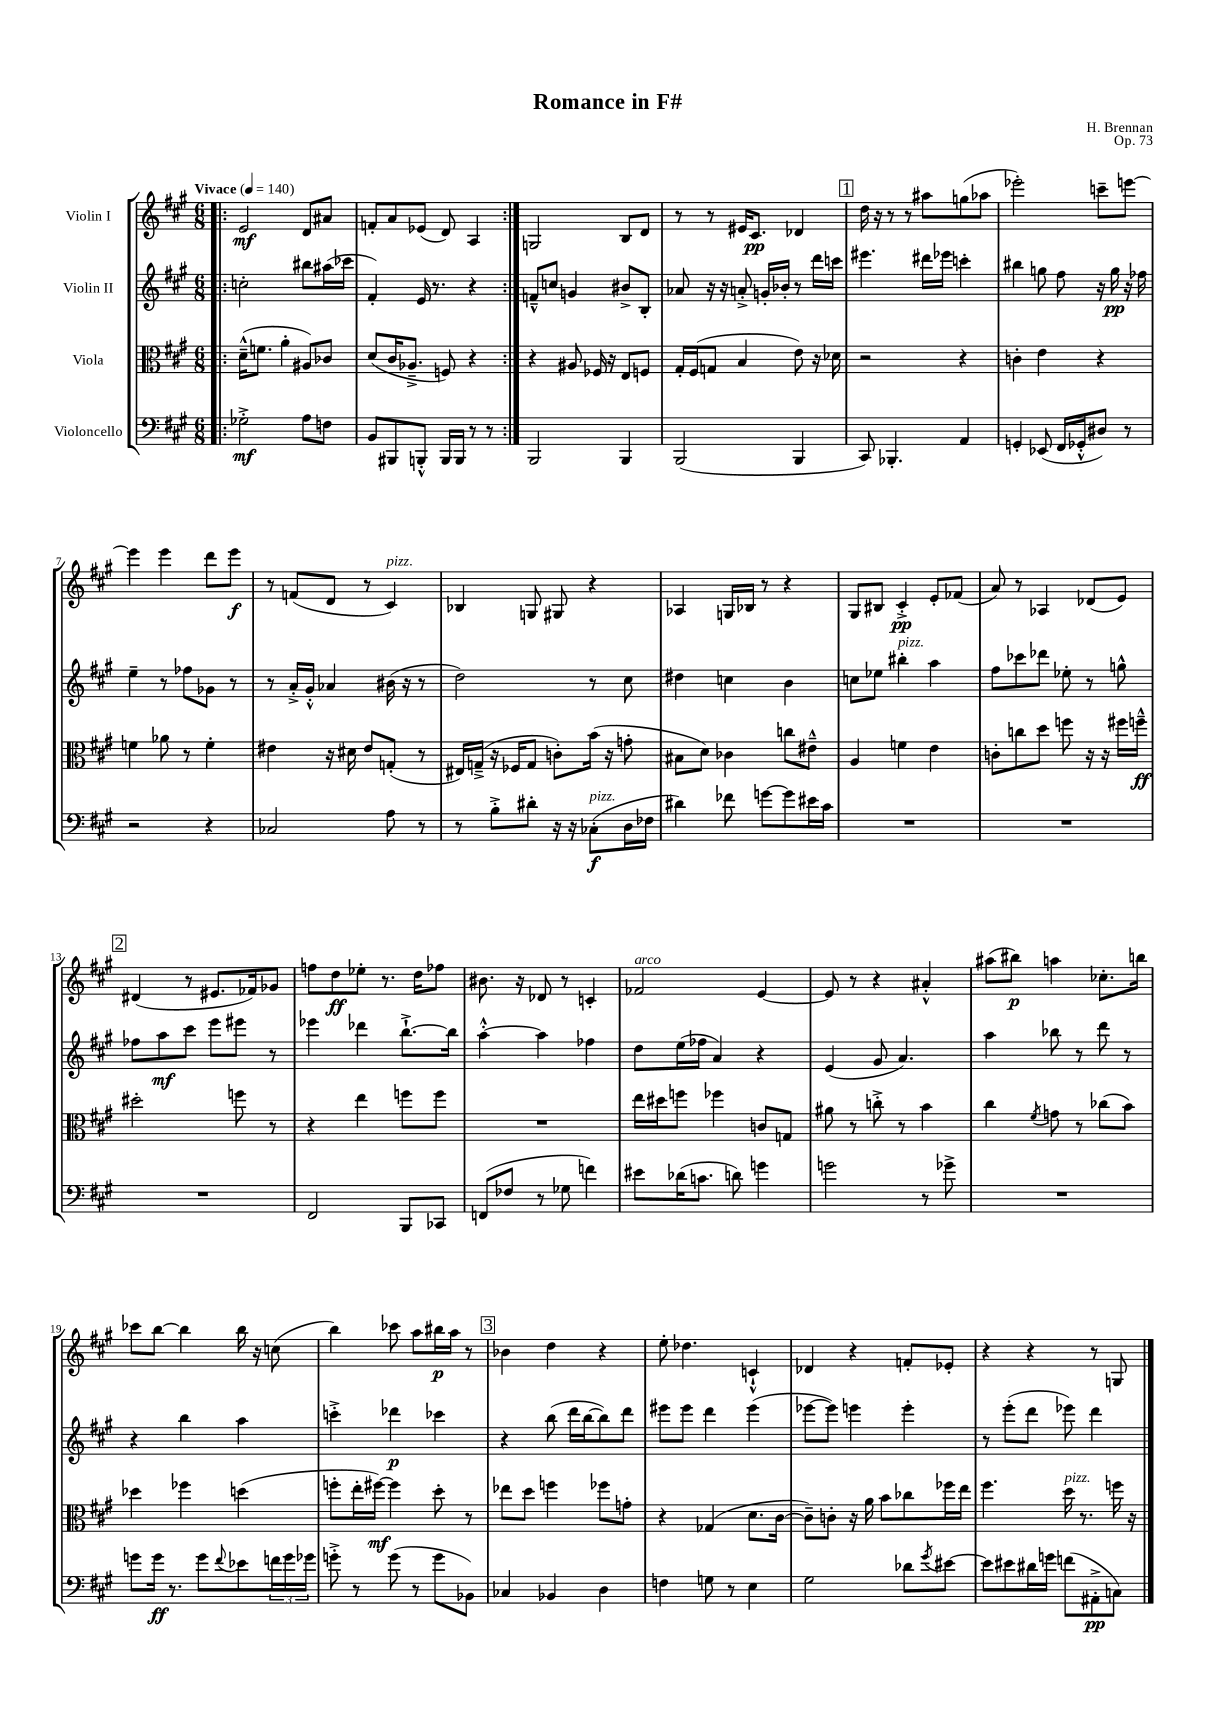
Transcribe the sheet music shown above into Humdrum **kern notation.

**kern	**kern	**kern	**kern
*staff4	*staff3	*staff2	*staff1
*clefF4	*clefC3	*clefG2	*clefG2
*k[f#c#g#]	*k[f#c#g#]	*k[f#c#g#]	*k[f#c#g#]
*M6/8	*M6/8	*M6/8	*M6/8
*MM140	*MM140	*MM140	*MM140
=!|:	=!|:	=!|:	=!|:
2G-'^	(16d~^^	2cc'	2e
.	8.f	.	.
.	4a'	.	.
8A	8A#)	8bb#	8d
8F	8c-	(16aa#	8a#
.	.	16ccc-	.
=	=	=	=
8BB	(8d	4f#')	8f'
8BBB#	16c#	.	8a
.	8.A-~^	.	.
8BBB'^^	.	16e	(8e-
.	.	8.r	.
16BBB	8F)	.	8d)
16BBB	.	.	.
8r	4r	4r	4A
8r	.	.	.
=:|!	=:|!	=:|!	=:|!
2BBB	4r	8f~^^	2G
.	.	8cc	.
.	8A#	4g	.
.	16F-	.	.
.	16r	.	.
4BBB	8E	8b#^	8B
.	8F	8B'	8d
=	=	=	=
(2BBB	16G#'	8a-	8r
.	(16F#	.	.
.	8G	16r	8r
.	.	16r	.
.	4B	8a'^	16e#
.	.	.	8.c#
.	.	16g'	.
.	.	16b-'	.
4BBB	8e)	8r	4d-
.	16r	16ddd	.
.	16d-	16ccc	.
=	=	=	=
8CC#)	2r	4.eee#	16dd
.	.	.	16r
4.BBB-'	.	.	8r
.	.	.	8r
.	.	16ddd#	8aa#
.	.	16eee-	.
4AA	4r	4ccc'	(8gg
.	.	.	8aa-
=	=	=	=
4GG'	4c'	4bb#	2eee-')
(8EE-	4e	8gg	.
16FF#	.	8ff#	.
16GG-'^^	.	.	.
8D#)	4r	16r	8ccc~
.	.	16gg	.
8r	.	16r	[8eee
.	.	16ff-	.
=	=	=	=
2r	4f	4ee~	4eee]
.	8a-	8r	4eee
.	8r	8ff-	.
4r	4f'	8g-	8ddd
.	.	8r	8eee
=	=	=	=
2C-	4e#	8r	8r
.	.	16a'^	(8f
.	.	16g#'^^	.
.	16r	4a-	8d
.	16d#	.	.
.	8e#	.	8r
8A	(8G'	(16b#	4c#)
.	.	16r	.
8r	8r	8r	.
=	=	=	=
8r	16E#)	2dd)	4B-
.	(16G~^	.	.
8B'^	16r	.	.
.	16F-	.	.
8d#'	8G	.	8G
16r	8c')	.	8G#
16r	.	.	.
(8C-'	(16b	8r	4r
.	16r	.	.
16D	8g'	8cc#	.
16F-	.	.	.
=	=	=	=
4d#)	8B#	4dd#	4A-
.	8d)	.	.
8f-	4c-	4cc	16G
.	.	.	16B-
[8g	.	.	8r
8g]	8cc	4b	4r
16e#	8e#~^^	.	.
16c#	.	.	.
=	=	=	=
2.r	4A	8cc	8G#
.	.	8ee-	8B#
.	4f	4bb#'	4c#'^
.	4e	4aa	8e'
.	.	.	(8f-
=	=	=	=
2.r	8c'	8ff#	8a)
.	8cc	8ccc-	8r
.	8dd	8ddd-	4A-
.	8ff	8ee-'	.
.	16r	8r	(8d-
.	16r	.	.
.	16ff#	8gg^^	8e)
.	16ff~^^	.	.
=	=	=	=
2.r	2dd#'	8ff-	(4d#
.	.	8aa	.
.	.	8ccc#	8r
.	.	8eee	8.e#
.	8ff	8eee#	.
.	.	.	16f-)
.	8r	8r	8g-
=	=	=	=
2FF#	4r	4eee-	8ff
.	.	.	8dd
.	4ee	4ddd-	8ee-'
.	.	.	8.r
8BBB	8ff	[8.bb`^	.
.	.	.	16dd
8CC-	8ff	.	8ff-
.	.	16bb]	.
=	=	=	=
(8FF	2.r	[4aa'^^	8.b#
8F-	.	.	.
.	.	.	16r
8r	.	4aa]	8d-
8G-	.	.	8r
4f)	.	4ff-	4c'
=	=	=	=
8e#	16ee	8dd	2f-
.	16dd#	.	.
(16d-	8ff	(16ee	.
8.c	.	16ff-	.
.	4ff-	4a)	.
8d)	.	.	.
4g	8c	4r	[4e
.	8G	.	.
=	=	=	=
2g	8a#	(4e	8e]
.	8r	.	8r
.	8cc'^	8g#	4r
.	8r	4.a)	.
8r	4b	.	4a#'^^
8g-^	.	.	.
=	=	=	=
2.r	4cc#	4aa	(8aa#
.	.	.	8bb#)
.	8qf#	.	.
.	8g	8bb-	4aa
.	8r	8r	.
.	(8cc-	8ddd	8.cc-'
.	8b)	8r	.
.	.	.	16bb
=	=	=	=
8g	4dd-	4r	8ccc-
16g	.	.	[8bb
8.r	.	.	.
.	4ff-	4bb	4bb]
8g	.	.	.
8qqf#	.	.	.
8e-	(4dd	4aa	16bb
.	.	.	16r
24f	.	.	(8cc
24g	.	.	.
24g-	.	.	.
=	=	=	=
8g'^	8ff'	4ccc'^	4bb)
8r	16ee'	.	.
.	[16ff#)	.	.
(8g	4ff#]	4ddd-	8ccc-
8r	.	.	8aa
8g	8dd'	4ccc-	16bb#
.	.	.	16aa
8BB-)	8r	.	8r
=	=	=	=
4C-	8ee-	4r	4b-
.	8dd	.	.
4BB-	4ff	(8bb	4dd
.	.	16ddd	.
.	.	[16bb	.
4D	8ff-	8bb])	4r
.	8g'	8ddd	.
=	=	=	=
4F	4r	8eee#	8ee'
.	.	8eee#	4.dd-
8G	(4G-	4ddd	.
8r	.	.	.
4E	8.d	(4eee#	4c`^^
.	[16c#	.	.
=	=	=	=
2G#	8c#~])	[8eee-	4d-
.	8c'	8eee-])	.
.	16r	4eee	4r
.	16a	.	.
.	8b	.	.
8d-	8cc-	4eee'	8f'
8qg#	.	.	.
[8e#	16ff-	.	8e-'
.	16ee	.	.
=	=	=	=
8e#]	4.ff#	8r	4r
8e#	.	(8eee'	.
16d#	.	8ddd	4r
16g	.	.	.
(8f	16dd	8eee-)	.
.	8.r	.	.
8AA#'^	.	4ddd	8r
8C)	16ff	.	8G
.	16r	.	.
==	==	==	==
*-	*-	*-	*-
